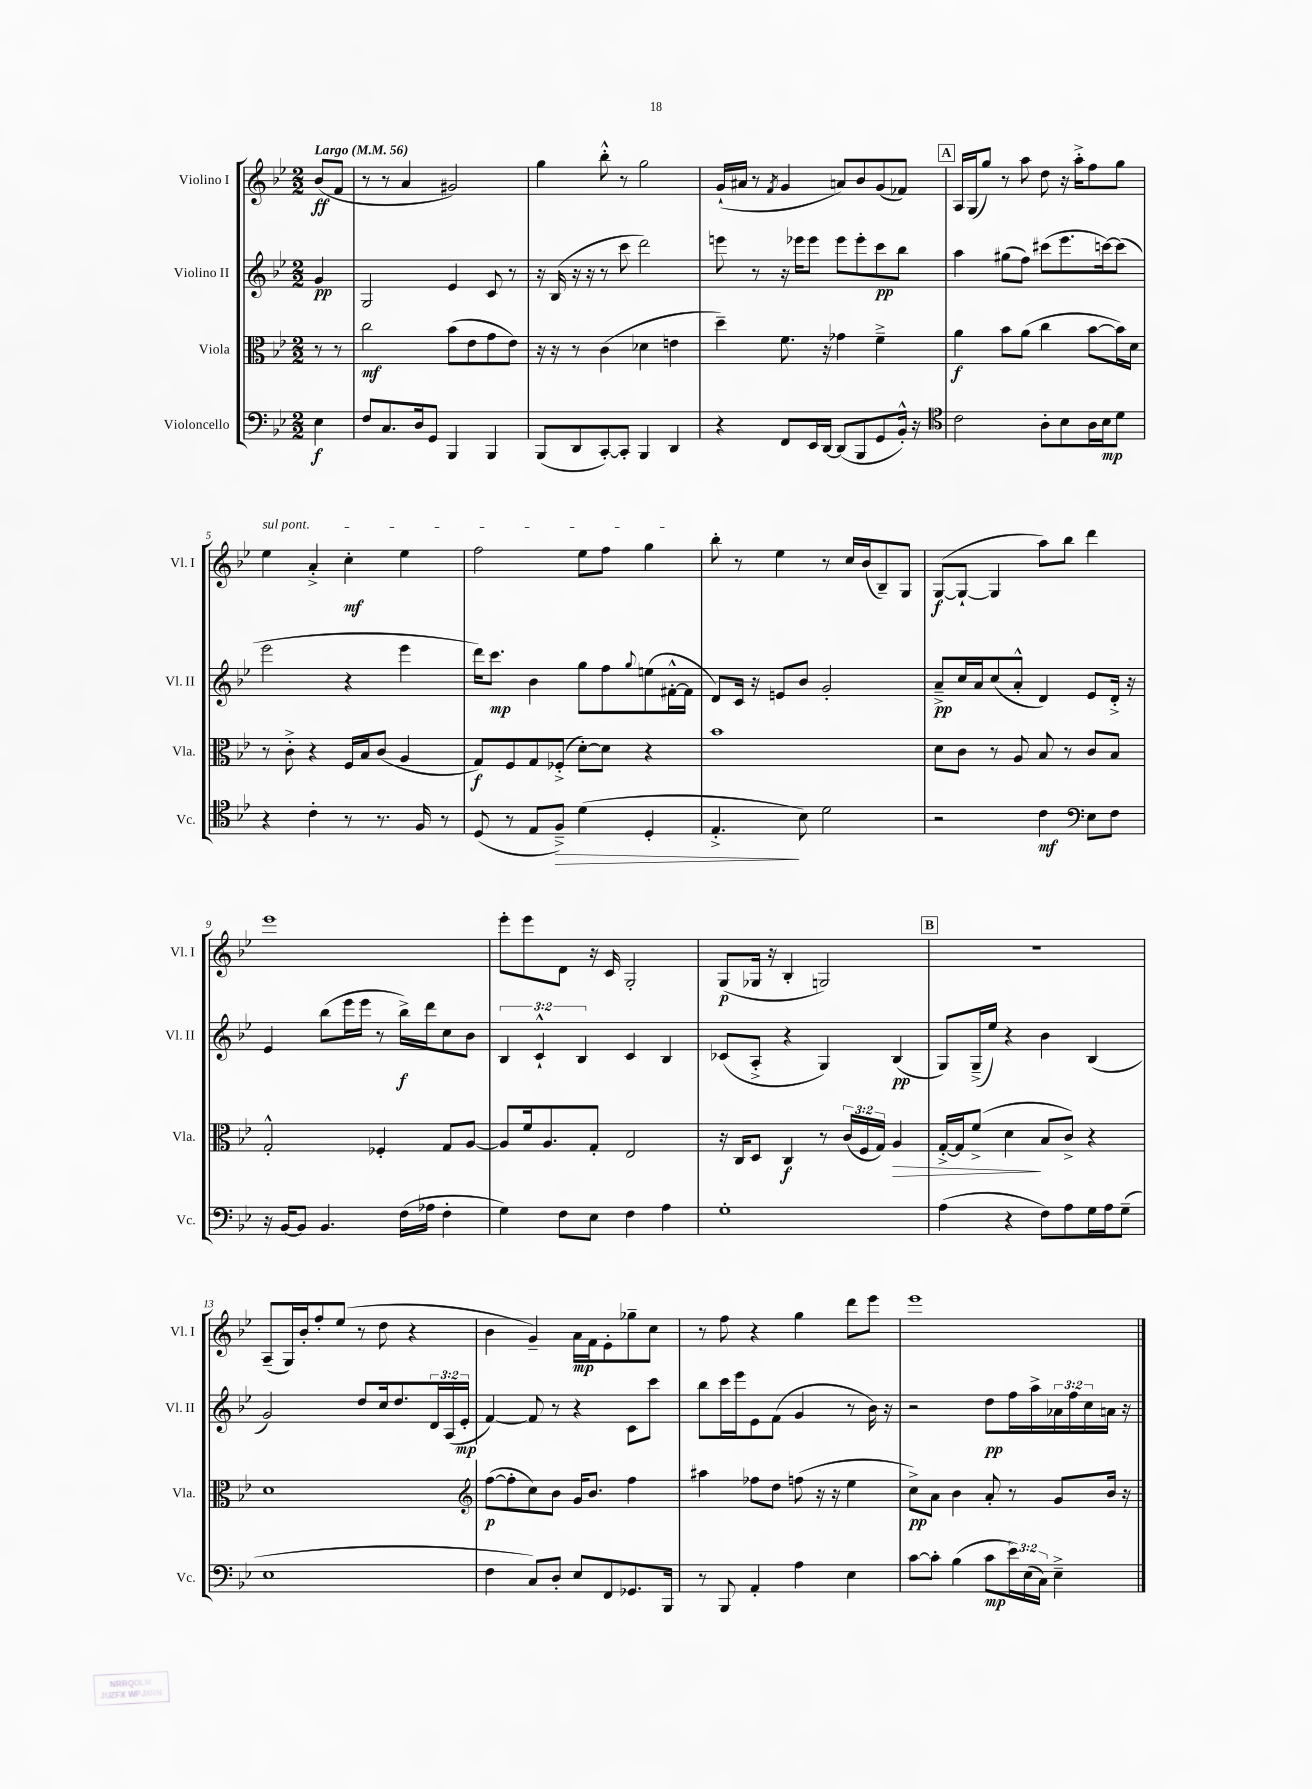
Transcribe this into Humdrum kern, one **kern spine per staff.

**kern	**dynam	**kern	**dynam	**kern	**dynam	**kern	**dynam
*part4	*part4	*part3	*part3	*part2	*part2	*part1	*part1
*staff4	*staff4	*staff3	*staff3	*staff2	*staff2	*staff1	*staff1
*I"Violoncello	*	*I"Viola	*	*I"Violino II	*	*I"Violino I	*
*I'Vc.	*	*I'Vla.	*	*I'Vl. II	*	*I'Vl. I	*
*clefF4	*	*clefC3	*	*clefG2	*	*clefG2	*
*k[b-e-]	*	*k[b-e-]	*	*k[b-e-]	*	*k[b-e-]	*
*M2/2	*	*M2/2	*	*M2/2	*	*M2/2	*
*MM56	*	*MM56	*	*MM56	*	*MM56	*
=	=	=	=	=	=	=	=
!	!	!	!	!	!	!LO:TX:a:B:t=Largo	!
4E-\	f	8r	.	4g/	pp	(8b-/L	ff
.	.	8r	.	.	.	8f/J	.
=1	=1	=1	=1	=1	=1	=1	=1
8F/L	.	2cc\	mf	2G/	.	8r	.
8.C/	.	.	.	.	.	8r	.
.	.	.	.	.	.	4a/	.
16D/k	.	.	.	.	.	.	.
8GG/J	.	.	.	.	.	.	.
4BBB-/	.	(8b-\L	.	4e-/	.	2g#X/)	.
.	.	8e-\	.	.	.	.	.
4BBB-/	.	8g\	.	8c/	.	.	.
.	.	8e-\J)	.	8r	.	.	.
=2	=2	=2	=2	=2	=2	=2	=2
(8BBB-/L	.	16r	.	16r	.	4gg\	.
.	.	16r	.	(16B-/	.	.	.
8DD/	.	8r	.	16r	.	.	.
.	.	.	.	16r	.	.	.
[8CC'/)	.	(4c\	.	8r	.	8bb-'^^\	.
8CC'/J]	.	.	.	8ccc\	.	8r	.
4BBB-/	.	4d-X\	.	2ddd\)	.	2gg\	.
4DD/	.	4en\	.	.	.	.	.
=3	=3	=3	=3	=3	=3	=3	=3
4r	.	4dd~\)	.	8eeen\	.	(16g`/LL	.
.	.	.	.	.	.	16a#X/JJ	.
.	.	.	.	8r	.	8r	.
.	.	.	.	.	.	8qf/	.
8FF/L	.	8.f\	.	16r	.	4g/	.
.	.	.	.	16eee-X\KL	.	.	.
16EE-/L	.	.	.	8eee-\J	.	.	.
[16DD/JJ	.	16r	.	.	.	.	.
(8DD/L]	.	4g-X\	.	8eee-\L	.	8an/L)	.
8BBB-/	.	.	.	8eee-'\	.	8b-/	.
8GG/	.	4f~^\	.	8ccc\	pp	(8g/	.
16BB-'^^/Jk)	.	.	.	8bb-\J	.	8f-X/J)	.
16r	.	.	.	.	.	.	.
!!LO:REH:place=s1:t=A
=4	=4	=4	=4	=4	=4	=4	=4
*clefC4	*	*	*	*	*	*	*
2c\	.	4a\	f	4aa\	.	16A/LL	.
.	.	.	.	.	.	(16G/J	.
.	.	.	.	.	.	8gg/J)	.
.	.	8b-\L	.	(8gg#X\L	.	8r	.
.	.	(8a\J	.	8ff\J)	.	8aa\	.
8A'\L	.	4cc\	.	(8ccc#X\L	.	8dd\	.
8B-\	.	.	.	8.eee-\	.	16r	.
.	.	.	.	.	.	16aa'^\KL	.
16A\L	.	[8b-\L	.	.	.	8ff\	.
16B-\J	mp	.	.	[16cccn\k)	.	.	.
8d\J	.	16b-\L])	.	(8ccc\J]	.	8gg\J	.
.	.	16d\JJ	.	.	.	.	.
!!LO:LB:g=z
=5	=5	=5	=5	=5	=5	=5	=5
!	!	!	!	!	!	!LO:TX:a:i:t=sul pont.	!
4r	.	8r	.	2eee-\	.	4ee-\	.
.	.	8c'^\	.	.	.	.	.
4c'\	.	4r	.	.	.	4a'^/	.
8r	.	16F/LL	.	4r	.	4cc'\	mf
.	.	16B-/J	.	.	.	.	.
8.r	.	(8c/J	.	.	.	.	.
.	.	4A/	.	4eee-\	.	4ee-\	.
16F/	.	.	.	.	.	.	.
8r	.	.	.	.	.	.	.
=6	=6	=6	=6	=6	=6	=6	=6
(8D/	.	8G/L)	f	16ddd\KL)	.	2ff\	.
.	.	.	.	8.ccc\J	mp	.	.
8r	.	8F/	.	.	.	.	.
8E-/L	.	8G/	.	4b-\	.	.	.
!	!LO:HP:b	!	!	!	!	!	!
8F~^/J)	>	(8F-X'^/J	.	.	.	.	.
(4d\	.	[8d'\L)	.	8gg\L	.	8ee-\L	.
.	.	8d\J]	.	8ff\	.	8ff\J	.
.	.	.	.	8qqgg/	.	.	.
4D'/	.	4r	.	(8een\	.	4gg\	.
.	.	.	.	[16f#X'^^\L	.	.	.
.	.	.	.	16f#\JJ]	.	.	.
=7	=7	=7	=7	=7	=7	=7	=7
4.E-'^/	.	1b-	.	8d/L)	.	8bb-'\	.
.	.	.	.	16c/Jk	.	8r	.
.	.	.	.	16r	.	.	.
.	.	.	.	8en/L	.	4ee-\	.
8B-\)	]	.	.	8b-/J	.	.	.
2d\	.	.	.	2g'/	.	8r	.
.	.	.	.	.	.	16cc/LL	.
.	.	.	.	.	.	(16b-/J	.
.	.	.	.	.	.	8B-~/)	.
.	.	.	.	.	.	8G/J	.
=8	=8	=8	=8	=8	=8	=8	=8
2r	.	8d\L	.	8a~^/L	pp	([8G/L	f
.	.	8c\J	.	16cc/L	.	8G`/J_	.
.	.	.	.	16a/J	.	.	.
.	.	8r	.	(8cc/	.	4G/]	.
.	.	8A/	.	8a'^^/J	.	.	.
4c\	mf	8B-/	.	4d/)	.	8aa\L)	.
.	.	8r	.	.	.	8bb-\J	.
*clefF4	*	*	*	*	*	*	*
8E-\L	.	8c/L	.	8e-/L	.	4ddd\	.
8F\J	.	8B-/J	.	16d'^/Jk	.	.	.
.	.	.	.	16r	.	.	.
!!LO:LB:g=z
=9	=9	=9	=9	=9	=9	=9	=9
16r	.	2G'^^/	.	4e-/	.	1eee-	.
[16BB-/KL	.	.	.	.	.	.	.
8BB-/J]	.	.	.	.	.	.	.
4.BB-/	.	.	.	(8bb-\L	.	.	.
.	.	.	.	16eee-\L	.	.	.
.	.	.	.	16eee-\JJ	.	.	.
.	.	4F-X'/	.	8r	.	.	.
(16F\LL	.	.	.	16bb-^\LL)	f	.	.
16A-X\JJ	.	.	.	16ddd\J	.	.	.
4F'\	.	8G/L	.	8cc\	.	.	.
.	.	[8A/J	.	8b-\J	.	.	.
=10	=10	=10	=10	=10	=10	=10	=10
4G\)	.	8A/L]	.	6B-/	.	8eee-'\L	.
.	.	16f/k	.	.	.	8eee-\	.
.	.	.	.	6c`^^/	.	.	.
.	.	8.A/	.	.	.	.	.
8F\L	.	.	.	.	.	8d\J	.
.	.	.	.	6B-/	.	.	.
8E-\J	.	8G'/J	.	.	.	16r	.
.	.	.	.	.	.	16c/	.
4F\	.	2E-/	.	4c/	.	2G'/	.
4A\	.	.	.	4B-/	.	.	.
=11	=11	=11	=11	=11	=11	=11	=11
1G'	.	16r	.	(8c-X/L	.	(8G/L	p
.	.	16C/KL	.	.	.	.	.
.	.	8D/J	.	8A'^/J	.	16G-X/Jk	.
.	.	.	.	.	.	16r	.
.	.	4C/	f	4r	.	4B-'/	.
.	.	8r	.	4G/)	.	2Gn/)	.
.	.	(24c/LL	.	.	.	.	.
.	.	24F/	.	.	.	.	.
.	.	24G/JJ)	.	.	.	.	.
!	!	!	!LO:HP:b	!	!	!	!
.	.	4A/	>	(4B-/	pp	.	.
!!LO:REH:place=s1:t=B
=12	=12	=12	=12	=12	=12	=12	=12
(4A\	.	[16G'^/LL	.	8G/L)	.	1r	.
.	.	16G/J]	.	.	.	.	.
.	.	(8f^/J	.	(16G~^/L	.	.	.
.	.	.	.	16ee-/JJ)	.	.	.
4r	.	4d\	.	4r	.	.	.
8F\L)	.	8B-/L	]	4b-\	.	.	.
8A\	.	8c^/J)	.	.	.	.	.
16G\L	.	4r	.	(4B-/	.	.	.
16A\J	.	.	.	.	.	.	.
(8G~\J	.	.	.	.	.	.	.
!!LO:LB:g=z
=13	=13	=13	=13	=13	=13	=13	=13
1E-	.	1d	.	2g/)	.	(8A~/L	.
.	.	.	.	.	.	16G/L)	.
.	.	.	.	.	.	16b-'/J	.
.	.	.	.	.	.	8ff'/	.
.	.	.	.	.	.	(8ee-/J	.
.	.	.	.	8dd/L	.	8r	.
.	.	.	.	16cc/k	.	8dd\	.
.	.	.	.	8.dd/	.	.	.
.	.	.	.	.	.	4r	.
.	.	.	.	24d/L	.	.	.
.	.	.	.	(24A/	.	.	.
.	.	.	.	24e-'/JJ	mp	.	.
=14	=14	=14	=14	=14	=14	=14	=14
*	*	*clefG2	*	*	*	*	*
4F\	.	([8ff\L	p	[4f/)	.	4b-\	.
.	.	8ff'\]	.	.	.	.	.
8C/L)	.	8cc\)	.	8f/]	.	4g~/)	.
8D'/J	.	8b-\J	.	8r	.	.	.
8E-/L	.	16g/KL	.	4r	.	16a\LL	mp
.	.	8.b-/J	.	.	.	16f\J	.
8FF/	.	.	.	.	.	8e-'\	.
8.GG-X/	.	4ff\	.	8c\L	.	8gg-X~\	.
.	.	.	.	8ccc\J	.	8cc\J	.
16BBB-/Jk	.	.	.	.	.	.	.
=15	=15	=15	=15	=15	=15	=15	=15
8r	.	4aa#X\	.	8bb-\L	.	8r	.
8BBB-/	.	.	.	16ccc\L	.	8ff\	.
.	.	.	.	16eee-\J	.	.	.
4AA'/	.	8ff-X\L	.	8e-\	.	4r	.
.	.	8dd\J	.	(8f\J	.	.	.
4A\	.	(8ffn\	.	4g/	.	4gg\	.
.	.	16r	.	.	.	.	.
.	.	16r	.	.	.	.	.
4E-\	.	4ee-\	.	8r	.	8ddd\L	.
.	.	.	.	16b-\)	.	8eee-\J	.
.	.	.	.	16r	.	.	.
=16	=16	=16	=16	=16	=16	=16	=16
[8c\L	.	8cc^\L)	pp	2r	.	1eee-	.
8c'\J]	.	8a\J	.	.	.	.	.
(4B-\	.	4b-\	.	.	.	.	.
8c\L	mp	8a'/	.	8dd\L	pp	.	.
24e-\L)	.	8r	.	16ff\L	.	.	.
(24E-\	.	.	.	.	.	.	.
.	.	.	.	16aa^\	.	.	.
24C\JJ)	.	.	.	.	.	.	.
4E-~^\	.	8g/L	.	24a-X\	.	.	.
.	.	.	.	24ff\	.	.	.
.	.	.	.	24cc\	.	.	.
.	.	16b-/Jk	.	16an\JJ	.	.	.
.	.	16r	.	16r	.	.	.
==	==	==	==	==	==	==	==
*-	*-	*-	*-	*-	*-	*-	*-
